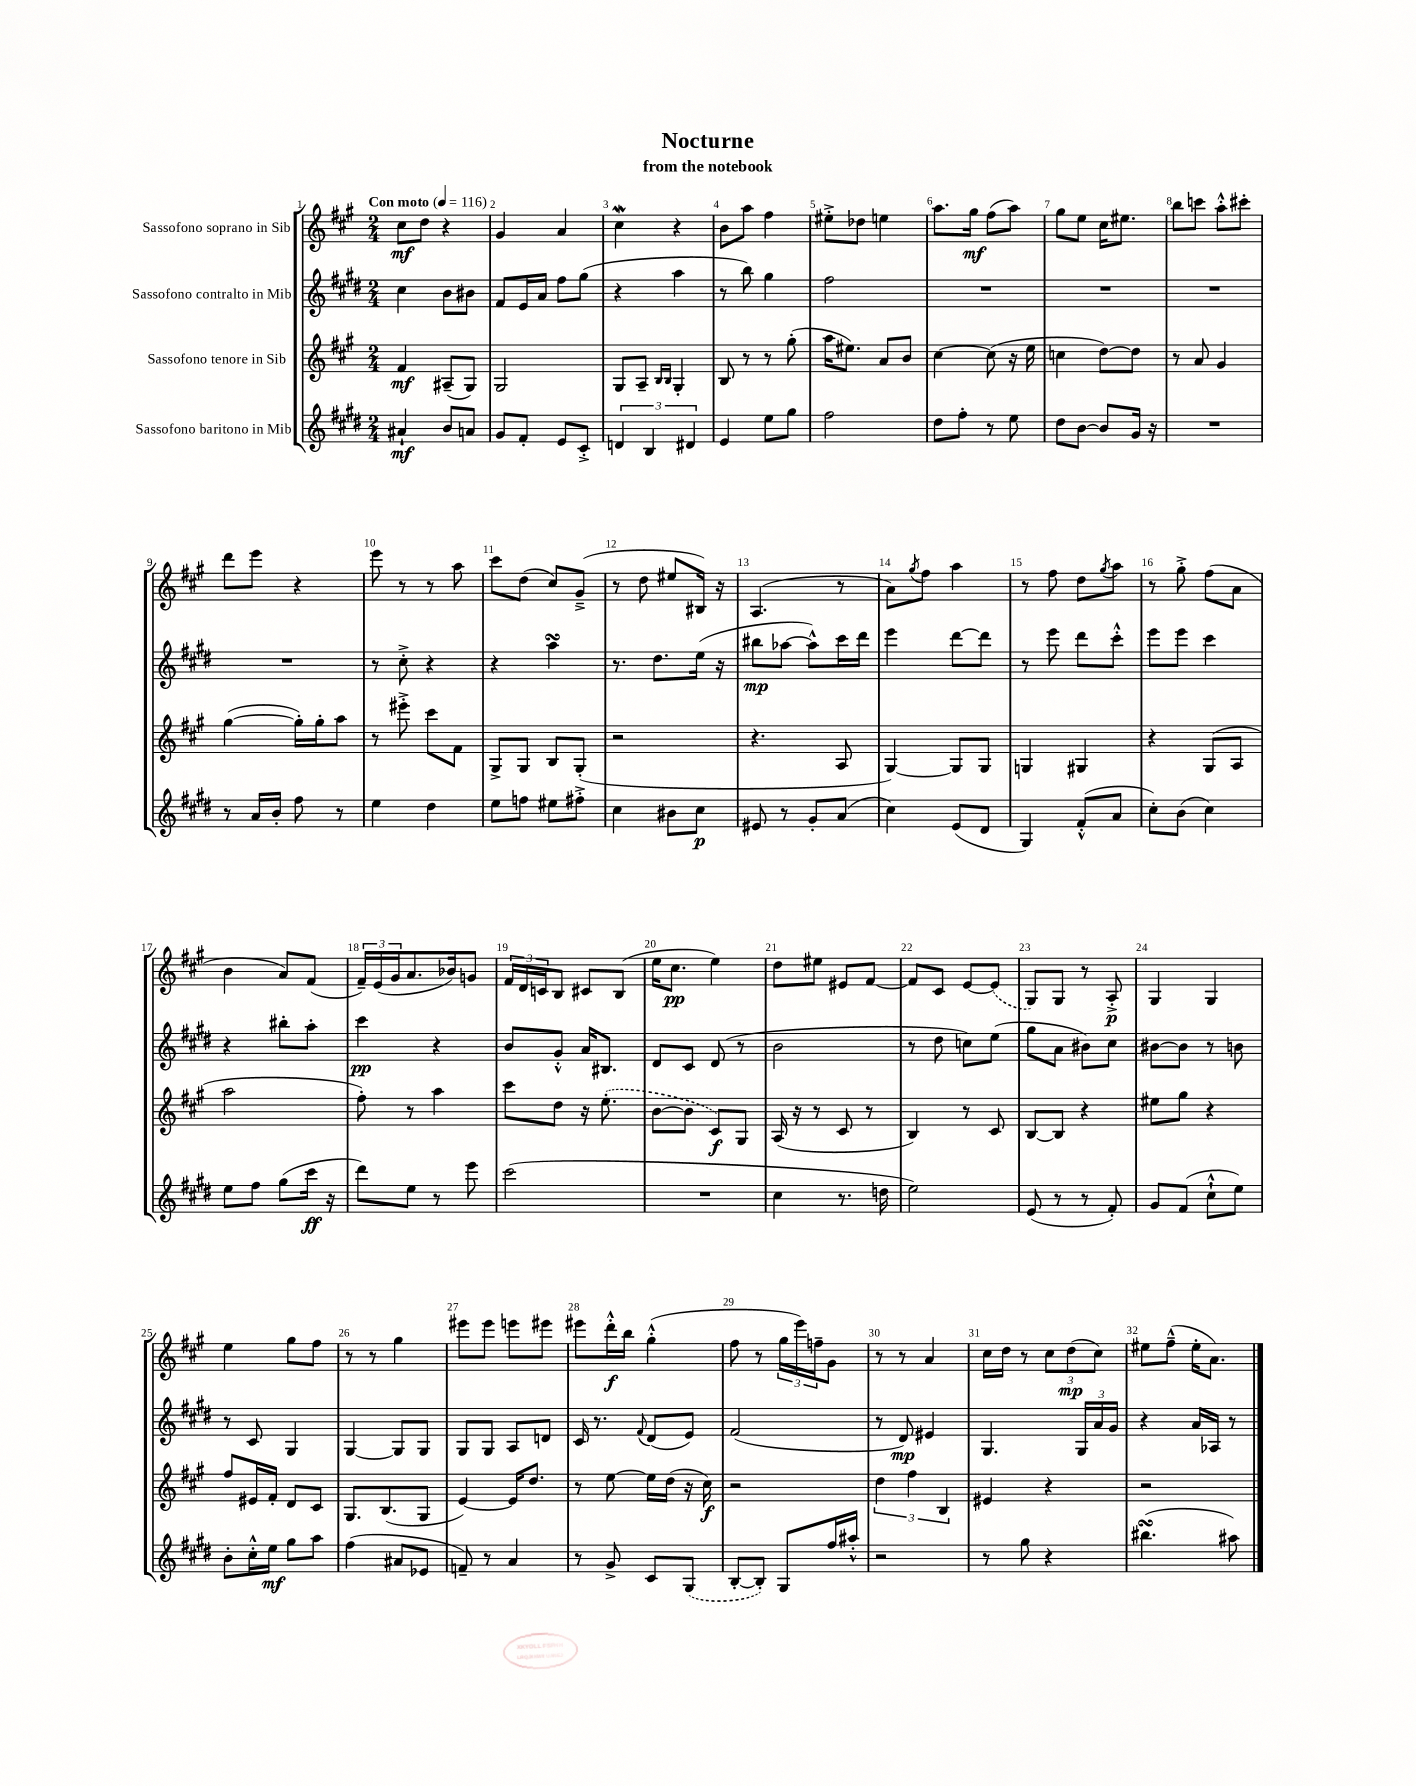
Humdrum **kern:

**kern	**kern	**kern	**kern
*staff4	*staff3	*staff2	*staff1
*clefG2	*clefG2	*clefG2	*clefG2
*k[f#c#g#d#]	*k[f#c#g#]	*k[f#c#g#d#]	*k[f#c#g#]
*M2/4	*M2/4	*M2/4	*M2/4
*MM116	*MM116	*MM116	*MM116
4a#`	4f#	4cc#	8cc#
.	.	.	8dd
8b	(8A#~	8b	4r
8a	8G#)	8b#	.
=	=	=	=
8g#	2G#	8f#	4g#
8f#'	.	16e	.
.	.	16a	.
8e	.	8ff#	4a
8c#'^	.	(8gg#	.
=	=	=	=
6d	8G#	4r	4cc#
.	8A~	.	.
6B	.	.	.
.	16qqB	.	.
.	16qqB	.	.
.	4G#'	4aa	4r
6d#	.	.	.
=	=	=	=
4e	8B	8r	8b
.	8r	8bb)	8aa
8ee	8r	4gg#	4ff#
8gg#	(8gg#'	.	.
=	=	=	=
2ff#	16aa	2ff#	8ee#'^
.	8.ee#)	.	.
.	.	.	8dd-
.	8a	.	4ee
.	8b	.	.
=	=	=	=
8dd#	[4cc#	2r	8.aa
8ff#'	.	.	.
.	.	.	16gg#
8r	(8cc#]	.	(8ff#
8ee	16r	.	8aa)
.	16ee	.	.
=	=	=	=
8dd#	4cc	2r	8gg#
[8b	.	.	8ee
8b]	[8dd)	.	16cc#
.	.	.	8.ee#
16g#	8dd]	.	.
16r	.	.	.
=	=	=	=
2r	8r	2r	8bb
.	8a	.	8ccc
.	4g#	.	8aa'^^
.	.	.	8ccc#'
=	=	=	=
8r	([4gg#	2r	8ddd
16a	.	.	8eee
16b'	.	.	.
8ff#	16gg#'])	.	4r
.	16gg#'	.	.
8r	8aa	.	.
=	=	=	=
4ee	8r	8r	8eee
.	8eee#'^	8cc#'^	8r
4dd#	8ccc#	4r	8r
.	8f#	.	8aa
=	=	=	=
8ee	8G#^	4r	8ccc#
8ff	8G#	.	(8dd
8ee#	8B	4aa	8cc#)
8ff#'^	(8G#'	.	(8g#~^
=	=	=	=
4cc#	2r	8.r	8r
.	.	.	8dd
.	.	8.dd#	.
8b#	.	.	8ee#
8cc#	.	(16ee	16B#)
.	.	16r	16r
=	=	=	=
8e#	4.r	8bb#	(4.A
8r	.	[8aa-	.
8g#'	.	8aa-^^])	.
(8a	8A	16ccc#	8r
.	.	16ddd#	.
=	=	=	=
4cc#)	[4G#)	4eee	8a)
.	.	.	8qgg#
.	.	.	8ff#
(8e	8G#]	[8ddd#	4aa
8d#	8G#	8ddd#]	.
=	=	=	=
4G#)	4G	8r	8r
.	.	8eee	8ff#
(8f#'^^	4G#	8ddd#	8dd
.	.	.	8qgg#
8a	.	8ccc#'^^	8aa
=	=	=	=
8cc#')	4r	8eee	8r
(8b	.	8eee	8gg#'^
4cc#)	(8G#	4ccc#	(8ff#
.	8A	.	8a
=	=	=	=
8ee	2aa	4r	4b
8ff#	.	.	.
(8gg#	.	8bb#'	8a)
16ccc#	.	8aa'	(8f#
16r	.	.	.
=	=	=	=
8ddd#)	8ff#')	4ccc#	24f#~)
.	.	.	(24e
.	.	.	24g#
8ee	8r	.	8.a
8r	4aa	4r	.
.	.	.	16b-)
8eee	.	.	8g
=	=	=	=
(2ccc#	8ccc#	8b	24f#
.	.	.	24d
.	.	.	24c
.	8dd	8g#'^^	8B
.	16r	16a	8c#
.	(8.ee'	8.B#	.
.	.	.	(8B
=	=	=	=
2r	[8b	8d#	16ee
.	.	.	8.cc#
.	8b]	8c#	.
.	8c#)	(8d#	4ee)
.	8G#	8r	.
=	=	=	=
4cc#	(16A	2b	8dd
.	16r	.	.
.	8r	.	8ee#
8.r	8c#	.	8e#
.	8r	.	[8f#
16dd	.	.	.
=	=	=	=
2ee)	4B)	8r	8f#]
.	.	8dd#	8c#
.	8r	8cc)	[8e
.	8c#	(8ee	(8e]
=	=	=	=
(8e	[8B	8gg#	8G#)
8r	8B]	8a	8G#
8r	4r	8b#)	8r
8f#')	.	8cc#	8A'^
=	=	=	=
8g#	8ee#	[8b#	4G#
(8f#	8gg#	8b#]	.
8cc#`^^	4r	8r	4G#
8ee)	.	8b	.
=	=	=	=
8b'	8ff#	8r	4ee
16cc#'^^	16e#	8c#	.
16ee	16f#'	.	.
8gg#	8d	4G#	8gg#
8aa	8c#	.	8ff#
=	=	=	=
(4ff#	8.G#	[4G#	8r
.	.	.	8r
.	(8.B	.	.
8a#	.	8G#]	4gg#
8e-	8G#	8G#	.
=	=	=	=
8f~)	[4e)	8G#	8eee#
8r	.	8G#	8eee#
4a	16e]	8A	8eee
.	8.dd	.	.
.	.	8d	8eee#
=	=	=	=
8r	8r	16c#	8eee#
.	.	8.r	.
8g#^	[8ee	.	16ddd'^^
.	.	.	16bb
.	.	8qqf#	.
8c#	16ee]	(8d#	(4gg#'^^
.	(16dd	.	.
(8G#	16r	8e)	.
.	16cc#)	.	.
=	=	=	=
[8B'	2r	(2f#	8ff#
8B'])	.	.	8r
8G#	.	.	24gg#
.	.	.	24eee)
.	.	.	24ff~
16ff#	.	.	8g#
16aa#'^^	.	.	.
=	=	=	=
2r	6dd	8r	8r
.	.	8d#)	8r
.	6ff#	.	.
.	.	4e#	4a
.	6B	.	.
=	=	=	=
8r	4e#	4.G#	16cc#
.	.	.	16dd
8gg#	.	.	8r
4r	4r	.	12cc#
.	.	.	(12dd
.	.	24G#	.
.	.	24a	12cc#)
.	.	24g#	.
=	=	=	=
(4.bb#	2r	4r	8ee#
.	.	.	(8ff#~^^
.	.	16a	16ee#'
.	.	16A-	8.a)
8aa#)	.	8r	.
==	==	==	==
*-	*-	*-	*-
